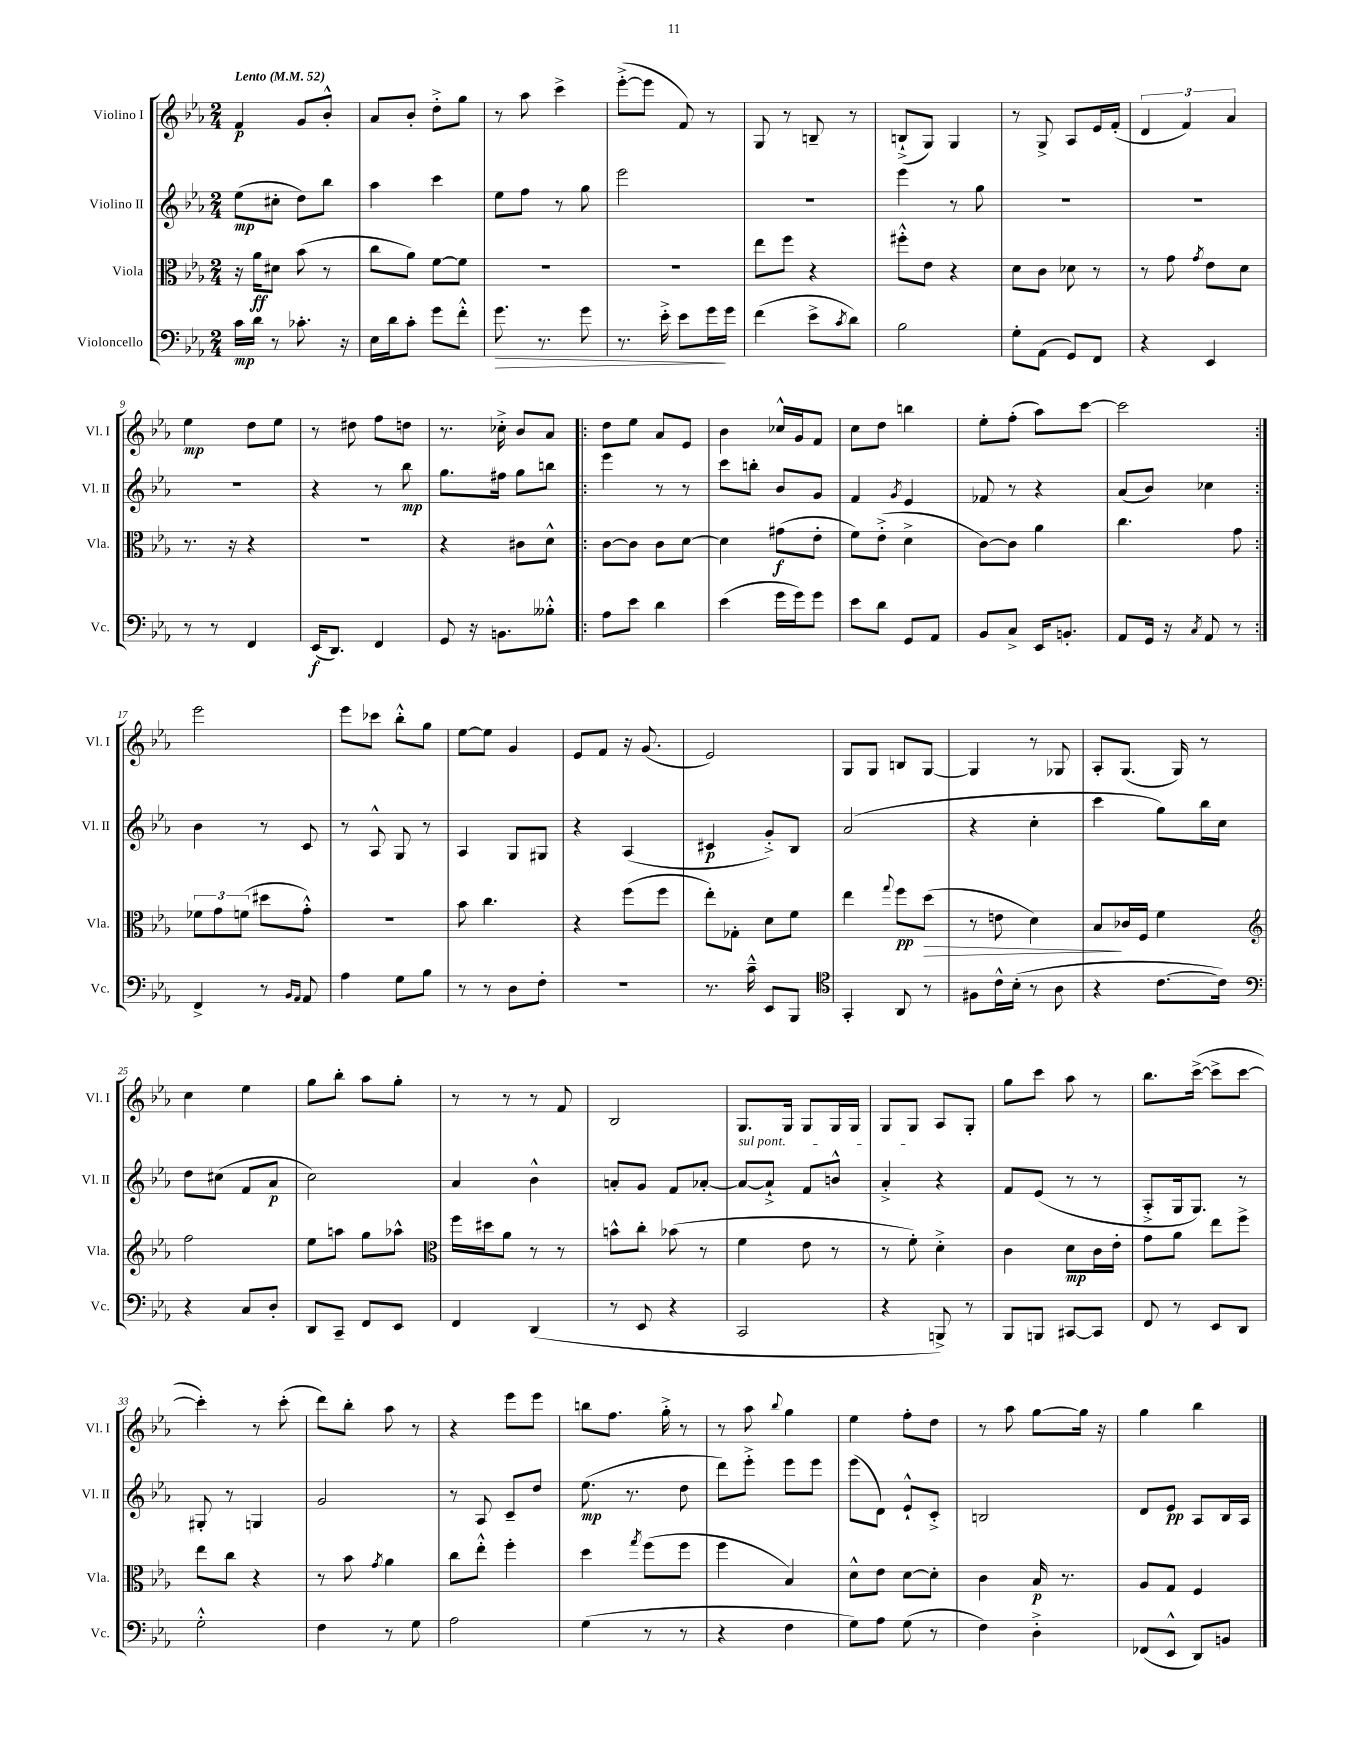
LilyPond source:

<<
\new StaffGroup <<
\new Staff = "s0" \with { instrumentName = "Violino I" shortInstrumentName = "Vl. I" } {
    \clef treble \key ees \major \numericTimeSignature \time 2/4 \tempo "Lento" 4 = 52
    f'4\p g'8 bes'8-.-^ |
    aes'8 bes'8-. d''8-.-> g''8 |
    r8 aes''8 c'''4-> |
    ees'''8~-.->( ees'''8 f'8) r8 |
    g8 r8 b8-- r8 |
    b8-!->( g8) g4 |
    r8 g8-> aes8 ees'16 f'16-.( |
    \tuplet 3/2 { d'4 f'4) aes'4 } |
    ees''4\mp d''8 ees''8 |
    r8 dis''8 f''8 d''8 |
    r8. ces''16-.-> bes'8 aes'8 |
    \repeat volta 2 { d''8 ees''8 aes'8 ees'8 |
    bes'4 ces''16-^ g'16 f'8 |
    c''8 d''8 b''4 |
    ees''8-. f''8-.( aes''8) c'''8~ |
    c'''2 | }
    ees'''2 |
    ees'''8 ces'''8 bes''8-.-^ g''8 |
    ees''8~ ees''8 g'4 |
    ees'8 f'8 r16 g'8.( |
    ees'2) |
    g8 g8 b8 g8~ |
    g4 r8 ges8 |
    aes8-. g8.( g16) r8 |
    c''4 ees''4 |
    g''8 bes''8-. aes''8 g''8-. |
    r8 r8 r8 f'8 |
    bes2 |
    g8. g16 g8 g16 g16 |
    g8 g8 aes8 g8-. |
    g''8 c'''8 aes''8 r8 |
    bes''8. c'''16~->( c'''8-> c'''8~ |
    c'''4-.) r8 c'''8-.( |
    d'''8) bes''8-. aes''8 r8 |
    r4 ees'''8 ees'''8 |
    b''8 f''8. g''16-.-> r8 |
    r8 aes''8 \appoggiatura { bes''8 } g''4 |
    ees''4 f''8-. d''8 |
    r8 aes''8 g''8~ g''16 r16 |
    g''4 bes''4 \bar "|." |
}
\new Staff = "s1" \with { instrumentName = "Violino II" shortInstrumentName = "Vl. II" } {
    \clef treble \key ees \major \numericTimeSignature \time 2/4
    ees''8\mp( cis''8-. d''8) bes''8 |
    aes''4 c'''4 |
    ees''8 f''8 r8 g''8 |
    ees'''2 |
    R2 |
    ees'''4 r8 g''8 |
    R2 |
    R2 |
    R2 |
    r4 r8 bes''8\mp |
    g''8. fis''16 g''8 b''8 |
    \repeat volta 2 { ees'''4 r8 r8 |
    c'''8 b''8-. bes'8 g'8 |
    f'4 \acciaccatura { g'8 } ees'4 |
    fes'8 r8 r4 |
    aes'8( bes'8) ces''4 | }
    bes'4 r8 c'8 |
    r8 aes8-^ g8 r8 |
    aes4 g8 gis8 |
    r4 aes4( |
    cis'4\p g'8-.->) bes8 |
    aes'2( |
    r4 c''4-. |
    c'''4 g''8) bes''16 c''16 |
    d''8 cis''8( f'8 aes'8\p |
    c''2) |
    aes'4 bes'4-^ |
    a'8-. g'8 f'8 aes'8~-. |
    \once \override TextSpanner.bound-details.left.text = \markup { \italic "sul pont." } aes'8~\startTextSpan aes'8-!-> f'8 b'8-^ |
    aes'4-.->\stopTextSpan r4 |
    f'8 ees'8( r8 r8 |
    aes8-.-> g16 g8.) r8 |
    gis8-. r8 g4 |
    g'2 |
    r8 aes8 c'8-- d''8 |
    ees''8.\mp( r8. d''8 |
    d'''8) ees'''8-.-> ees'''8 ees'''8 |
    ees'''8( d'8) ees'8-!-^ c'8-.-> |
    b2 |
    d'8 ees'8\pp aes8 bes16 aes16 \bar "|." |
}
\new Staff = "s2" \with { instrumentName = "Viola" shortInstrumentName = "Vla." } {
    \clef alto \key ees \major \numericTimeSignature \time 2/4
    r16 aes'16\ff dis'8 bes'8( r8 |
    c''8 aes'8) f'8~ f'8 |
    R2 |
    R2 |
    ees''8 f''8 r4 |
    fis''8-.-^ ees'8 r4 |
    d'8 c'8 des'8 r8 |
    r8 g'8 \acciaccatura { g'8 } ees'8 d'8 |
    r8. r16 r4 |
    R2 |
    r4 cis'8 d'8-^ |
    \repeat volta 2 { c'8~ c'8 c'8 d'8~ |
    d'4 gis'8\f( ees'8-. |
    f'8) ees'8-.->( d'4-> |
    c'8~) c'8 aes'4 |
    c''4. g'8 | }
    \tuplet 3/2 { fes'8 g'8 f'8( } dis''8 g'8-.-^) |
    R2 |
    bes'8 c''4. |
    r4 f''8( f''8 |
    ees''8-.) ges8-. d'8 f'8 |
    ees''4 \appoggiatura { g''8 } f''8\pp d''8\>( |
    r8 e'8 d'4) |
    bes8\! ces'16 f16 f'4 |
    \clef treble f''2 |
    ees''8 a''8 g''8 aes''8-^ |
    \clef alto f''16 dis''16 aes'8 r8 r8 |
    b'8-^ c''8-. bes'8( r8 |
    f'4 ees'8 r8 |
    r8 f'8-.) d'4-.-> |
    c'4 d'8\mp c'16 ees'16-. |
    g'8 aes'8 ees''8 f''8-> |
    ees''8 c''8 r4 |
    r8 bes'8 \acciaccatura { g'8 } aes'4 |
    c''8 ees''8-.-^ f''4-. |
    d''4 \acciaccatura { g''8 } f''8( f''8 |
    f''4 bes4) |
    d'8-^ ees'8 d'8~ d'8-. |
    c'4 bes16\p r8. |
    aes8 g8 f4 \bar "|." |
}
\new Staff = "s3" \with { instrumentName = "Violoncello" shortInstrumentName = "Vc." } {
    \clef bass \key ees \major \numericTimeSignature \time 2/4
    c'16\mp d'16 r8 ces'8.-. r16 |
    ees16 d'16 c'8-. g'8 f'8-.-^ |
    g'8.\> r8. g'8 |
    r8. ees'16-.-> ees'8 g'16\! g'16 |
    f'4( ees'8-> \acciaccatura { c'8 } d'8) |
    bes2 |
    g8-. aes,8( g,8) f,8 |
    r4 ees,4 |
    r8 r8 f,4 |
    ees,16\f( d,8.) f,4 |
    g,8 r16 b,8. beses8-.-^ |
    \repeat volta 2 { aes8 ees'8 d'4 |
    ees'4( g'16 g'16) g'8 |
    ees'8 d'8 g,8 aes,8 |
    bes,8 c8-> ees,16 b,8.-. |
    aes,8 g,16 r16 \acciaccatura { c8 } aes,8 r8 | }
    f,4-> r8 \grace { bes,16 aes,16 } aes,8 |
    aes4 g8 bes8 |
    r8 r8 d8 f8-. |
    R2 |
    r8. c'16---^ ees,8 bes,,8 |
    \clef tenor g,4-. aes,8 r8 |
    fis8 c'16-^ bes16-.( r8 aes8 |
    r4 c'8.~ c'16) |
    \clef bass r4 c8 d8-. |
    d,8 c,8-- f,8 ees,8 |
    f,4 d,4( |
    r8 ees,8 r4 |
    c,2 |
    r4 b,,8->) r8 |
    bes,,8 b,,8 cis,8~ cis,8 |
    f,8 r8 ees,8 d,8 |
    g2-.-^ |
    f4 r8 g8 |
    aes2 |
    g4( r8 r8 |
    r4 f4 |
    g8) aes8 g8( r8 |
    f4) d4-.-> |
    fes,8( ees,8-^ d,8) b,8 \bar "|." |
}
>>
>>
